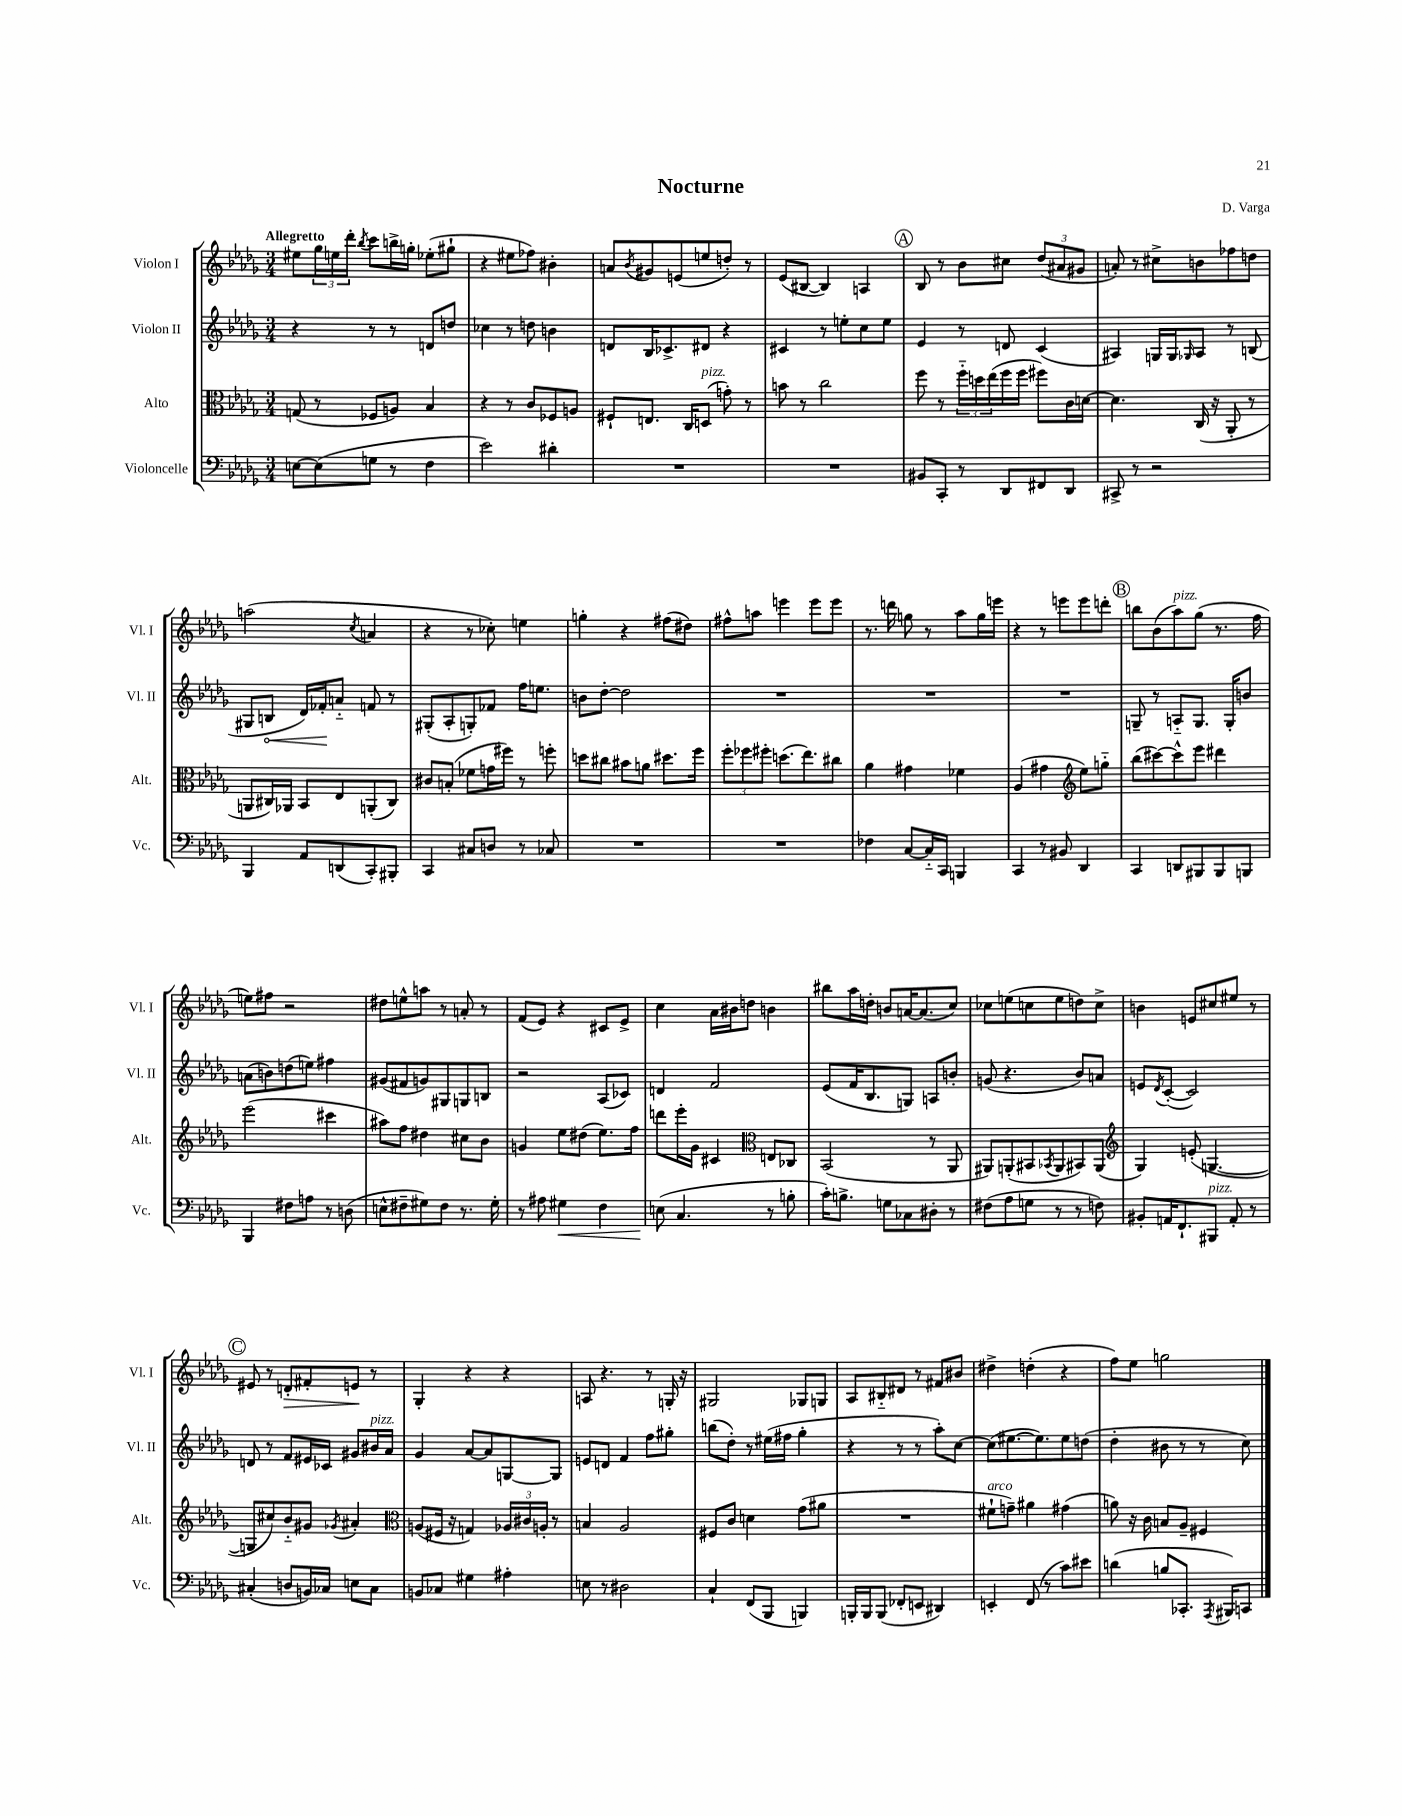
\header { title = "Nocturne" composer = "D. Varga" }
<<
\new StaffGroup <<
\new Staff = "s0" \with { instrumentName = "Violon I" shortInstrumentName = "Vl. I" } {
    \clef treble \key des \major \numericTimeSignature \time 3/4 \tempo "Allegretto"
    eis''8 \tuplet 3/2 { ges''16 e''16 des'''16-. } \acciaccatura { bes''8 } c'''8 b''16-> g''16-. ees''8-.( gis''8-! |
    r4 eis''8 fes''8) bis'4-. |
    a'8 \acciaccatura { bes'8 } gis'8 e'8( e''8 d''8-.) r8 |
    ees'8( bis8~ bis4) a4 |
    \mark \markup { \circle "A" } bes8 r8 bes'8 cis''8 \tuplet 3/2 { des''8( ais'8 gis'8 } |
    a'8-.) r8 cis''8-> b'8 fes''8 d''8 |
    a''2( \acciaccatura { c''8 } a'4 |
    r4 r8 ces''8-.) e''4 |
    g''4-. r4 fis''8( dis''8) |
    fis''8-^ a''8 e'''4 e'''8 e'''8 |
    r8. d'''16 g''8 r8 aes''8 g''16 e'''16 |
    r4 r8 e'''8 e'''8 d'''8-. |
    \mark \markup { \circle "B" } b''8 bes'8( aes''8^\markup { \italic "pizz." }) ges''8( r8. f''16 |
    e''8) fis''8 r2 |
    dis''8 e''8-^ a''8 r8 a'8-. r8 |
    f'8( ees'8) r4 cis'8 ees'8-> |
    c''4 aes'16 bis'16 d''8 b'4 |
    bis''8 aes''16 d''16-. b'8 a'16~ a'8.( c''8) |
    ces''8 e''8( c''8 e''8 d''8) c''8-> |
    b'4 e'8 cis''8 eis''8 r8 |
    \mark \markup { \circle "C" } eis'8 r8 d'8-.\> fis'8-. e'8\! r8 |
    ges4-. r4 r4 |
    a8 r4. r8 g16-. r16 |
    gis2 ges8 g8 |
    aes8 bis8-_ dis'8 r8 fis'8 bis'8 |
    dis''4-> d''4-.( r4 |
    f''8) ees''8 g''2 \bar "|." |
}
\new Staff = "s1" \with { instrumentName = "Violon II" shortInstrumentName = "Vl. II" } {
    \clef treble \key des \major \numericTimeSignature \time 3/4
    r4 r8 r8 d'8 d''8 |
    ces''4 r8 d''8 b'4 |
    d'8 bes16 ces'8.-> dis'8 r4 |
    cis'4 r8 e''8-. c''8 e''8 |
    \mark \markup { \circle "A" } ees'4 r8 d'8 c'4( |
    ais4) g16 g16 \grace { ges16 } ais8 r8 b8( |
    gis8 \once \override Hairpin.circled-tip = ##t b8\< des'16) fes'16-.\! a'8-_ f'8 r8 |
    gis8-.( aes8-. g8-.) fes'8 f''16 e''8. |
    b'8 des''8~-. des''2 |
    R2. |
    R2. |
    R2. |
    \mark \markup { \circle "B" } g8-- r8 a8-_ g8. g16-. b'8 |
    a'8( b'8) d''8( e''8) fis''4 |
    gis'8( fis'8 g'8) gis8 g8 b8 |
    r2 aes8( ces'8) |
    d'4 f'2 |
    ees'8( f'16 bes8. g8) a8 b'8-. |
    g'8( r4. bes'8) a'8 |
    e'8 \acciaccatura { des'8 } c'8~-.( c'2) |
    \mark \markup { \circle "C" } d'8 r8 f'8 eis'16 ces'16 gis'8 bis'16^\markup { \italic "pizz." } aes'16 |
    ges'4 aes'8~ aes'8 g8~ g8 |
    e'8 d'8 f'4 f''8 gis''8-. |
    b''8( des''8-.) r8 eis''16( fis''16 ges''4-. |
    r4 r8 r8 aes''8-.) c''8~ |
    c''8( eis''8.~ eis''8.) eis''8 d''8( |
    des''4-. bis'8 r8 r8 c''8) \bar "|." |
}
\new Staff = "s2" \with { instrumentName = "Alto" shortInstrumentName = "Alt." } {
    \clef alto \key des \major \numericTimeSignature \time 3/4
    g8( r8 fes8 a8) bes4 |
    r4 r8 c'8 fes8 a8 |
    fis8-! e8. c16 d8^\markup { \italic "pizz." }( g'8-.) r8 |
    b'8 r8 c''2 |
    \mark \markup { \circle "A" } f''8 r8 \tuplet 3/2 { f''16-_ d''16 ees''16( } f''16 f''16 fis''8) c'16 d'16~ |
    d'4. c16( r16 aes,8-. r8 |
    a,8 cis16) aes,16 bes,8 ees8 a,8-.( cis8) |
    cis'8 b8-.( fes'8 g'16 fis''16) r8 f''8-. |
    d''8 cis''8 bis'8 a'8 dis''8. f''16 |
    \tuplet 3/2 { f''8-. fes''8 fis''8-. } d''8.( ees''8.) cis''8 |
    aes'4 gis'4 fes'4 |
    aes4( gis'4 \clef treble ees''8) g''8-_ |
    \mark \markup { \circle "B" } bes''8( cis'''8~) cis'''8-^ ees'''8 dis'''4 |
    ees'''2( cis'''4 |
    ais''8) f''8 dis''4 cis''8 bes'8 |
    g'4 ees''8 dis''8( ees''8.) f''16 |
    d'''8 ees'''16-. ges'16 cis'4 \clef alto e8 ces8 |
    bes,2( r8 aes,8 |
    ais,8) a,8-.( bis,8 \acciaccatura { bes,8 } a,8 bis,8) a,8( |
    \clef treble ges4) e'8-.( g4.~ |
    \mark \markup { \circle "C" } g8 cis''8) bes'8-_ gis'8 \acciaccatura { ges'8 } ais'4-. |
    \clef alto a8( fis16 r16 g4) \tuplet 3/2 { aes16 cis'16 a16-. } r8 |
    b4 aes2 |
    fis8 c'8 d'4 ges'8( ais'8 |
    R2. |
    fis'8-!^\markup { \italic "arco" } g'8--) ais'4 gis'4( |
    a'8) r16 c'16 b8 aes8-- fis4 \bar "|." |
}
\new Staff = "s3" \with { instrumentName = "Violoncelle" shortInstrumentName = "Vc." } {
    \clef bass \key des \major \numericTimeSignature \time 3/4
    e8~ e8( g8 r8 f4 |
    ees'2) dis'4-. |
    R2. |
    R2. |
    \mark \markup { \circle "A" } bis,8 c,8-. r8 des,8 fis,8 des,8 |
    cis,8-> r8 r2 |
    bes,,4 aes,8 d,8( c,8-.) bis,,8-. |
    c,4 cis8 d8 r8 ces8 |
    R2. |
    R2. |
    fes4 c8~ c16-_ c,16 b,,4 |
    c,4 r8 bis,8 des,4 |
    \mark \markup { \circle "B" } c,4 d,8 bis,,8 bis,,8 b,,8 |
    bes,,4 fis8 a8 r8 d8( |
    e8-^ fis8-- gis8) fis8 r8. gis16-. |
    r8 ais8 gis4\< f4 |
    e8\!( c4. r8 b8-. |
    c'16-.) b8.-> g8 ces8 dis8-. r8 |
    fis8( aes8 g8 r8 r8 f8) |
    bis,8-. a,16 f,8.-! bis,,8^\markup { \italic "pizz." } a,8-. r8 |
    \mark \markup { \circle "C" } cis4-.( d8 b,16) ces16 e8 ces8 |
    b,8 ces8 gis4 ais4-. |
    e8 r8 dis2 |
    c4-! f,8( bes,,8 b,,4) |
    b,,16-. b,,16 b,,8( fes,8-. e,8 dis,4) |
    e,4-. f,8( r8 c'8) eis'8 |
    d'4( b8 ces,8.-. \acciaccatura { aes,,8 } bis,,16) c,8 \bar "|." |
}
>>
>>
\layout { \context { \Score \remove "Bar_number_engraver" } }
